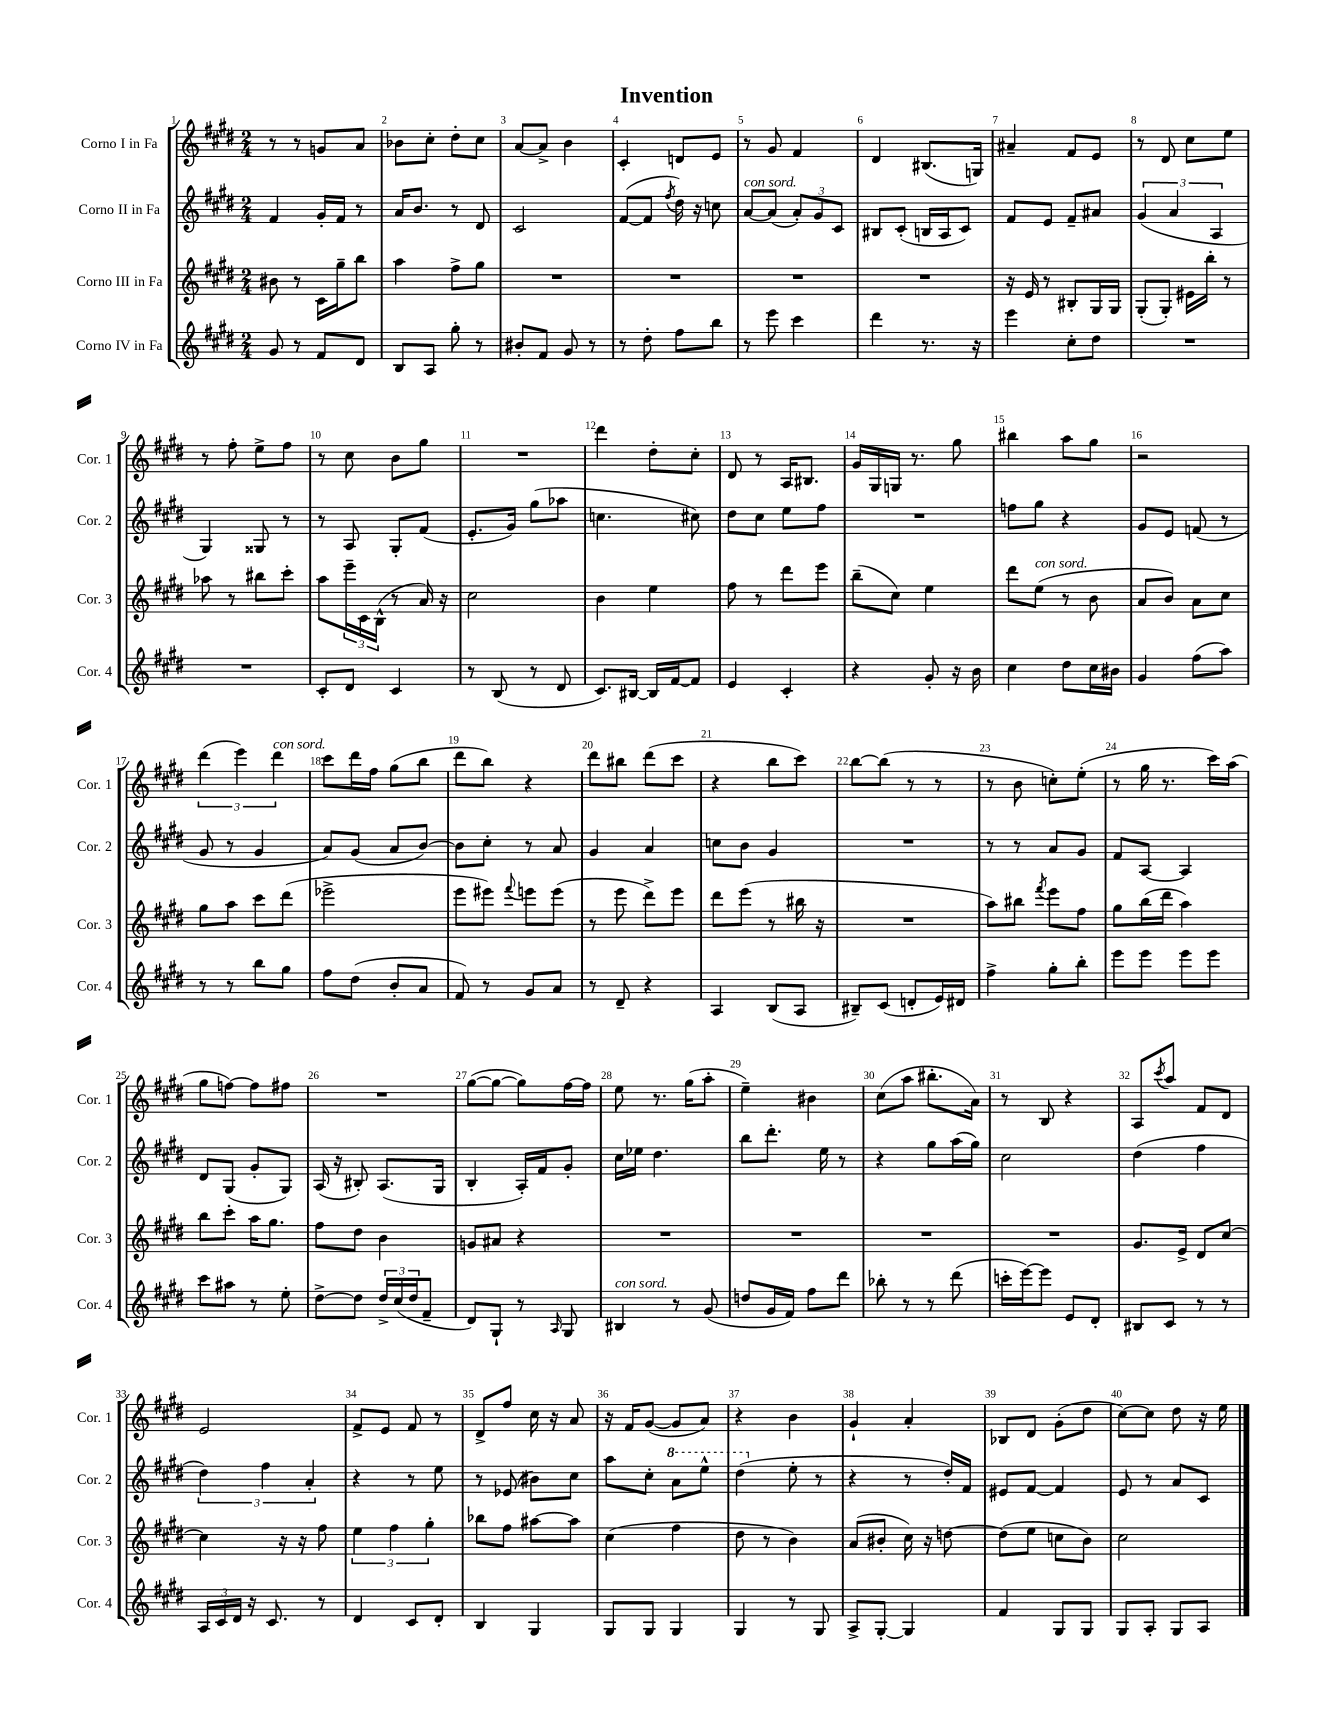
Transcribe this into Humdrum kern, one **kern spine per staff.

**kern	**kern	**kern	**kern
*staff4	*staff3	*staff2	*staff1
*clefG2	*clefG2	*clefG2	*clefG2
*k[f#c#g#d#]	*k[f#c#g#d#]	*k[f#c#g#d#]	*k[f#c#g#d#]
*M2/4	*M2/4	*M2/4	*M2/4
8g#	8b#	4f#	8r
8r	8r	.	8r
8f#	16c#	16g#'	8g
.	16gg#~	16f#	.
8d#	8bb	8r	8a
=	=	=	=
8B	4aa	16a	8b-
.	.	8.b	.
8A	.	.	8cc#'
8gg#'	8ff#^	8r	8dd#'
8r	8gg#	8d#	8cc#
=	=	=	=
8b#'	2r	2c#	[8a
8f#	.	.	8a^]
8g#	.	.	4b
8r	.	.	.
=	=	=	=
8r	2r	([8f#	4c#'
8dd#'	.	8f#]	.
.	.	8qff#	.
8ff#	.	16dd#)	8d
.	.	16r	.
8bb	.	8cc	8e
=	=	=	=
8r	2r	[8a	8r
8eee	.	(8a]	8g#
4ccc#	.	12a')	4f#
.	.	12g#	.
.	.	12c#	.
=	=	=	=
4ddd#	2r	8B#	4d#
.	.	(8c#'	.
8.r	.	16B	(8.B#
.	.	16A	.
.	.	8c#)	.
16r	.	.	16G)
=	=	=	=
4eee	16r	8f#	4a#~
.	16e	.	.
.	8r	8e	.
8cc#'	8B#'	8f#~	8f#
8dd#	16G#	8a#	8e
.	16G#	.	.
=	=	=	=
2r	(8G#'	(6g#	8r
.	8G#')	.	8d#
.	.	6a	.
.	16e#	.	8cc#
.	16bb'	.	.
.	.	6A	.
.	8r	.	8ee
=	=	=	=
2r	8aa-	4G#)	8r
.	8r	.	8ff#'
.	8bb#	8G##	8ee^
.	8ccc#'	8r	8ff#
=	=	=	=
8c#'	8aa	8r	8r
8d#	24eee~	8A	8cc#
.	24c#	.	.
.	(24B^^	.	.
4c#	8r	8G#'	8b
.	16a)	(8f#	8gg#
.	16r	.	.
=	=	=	=
8r	2cc#	8.e'	2r
(8B	.	.	.
.	.	16g#)	.
8r	.	(8gg#	.
8d#	.	8aa-	.
=	=	=	=
8.c#)	4b	4.cc	4ddd#
[16B#	.	.	.
16B#]	4ee	.	8dd#'
[16f#	.	.	.
8f#]	.	8cc#)	8cc#'
=	=	=	=
4e	8ff#	8dd#	8d#
.	8r	8cc#	8r
4c#'	8ddd#	8ee	16A
.	.	.	8.B#
.	8eee	8ff#	.
=	=	=	=
4r	(8bb~	2r	16g#
.	.	.	16G#
.	8cc#)	.	16G
.	.	.	8.r
8g#'	4ee	.	.
16r	.	.	8gg#
16b	.	.	.
=	=	=	=
4cc#	8ddd#	8ff	4bb#
.	(8ee	8gg#	.
8dd#	8r	4r	8aa
16cc#	8b	.	8gg#
16b#	.	.	.
=	=	=	=
4g#	8a	8g#	2r
.	8b)	8e	.
(8ff#	8a	(8f	.
8aa)	8cc#	8r	.
=	=	=	=
8r	8gg#	8g#	(6ddd#
8r	8aa	8r	.
.	.	.	6eee)
8bb	8ccc#	4g#	.
.	.	.	6ddd#
8gg#	(8ddd#	.	.
=	=	=	=
8ff#	2eee-^	8a)	8ccc#
(8dd#	.	(8g#	16ddd#
.	.	.	16ff#
8b'	.	8a	(8gg#
8a	.	[8b)	8bb
=	=	=	=
8f#)	8eee	8b]	8ddd#
8r	8eee#)	8cc#'	8bb)
.	8qqfff#	.	.
8g#	8eee	8r	4r
8a	(8eee	8a	.
=	=	=	=
8r	8r	4g#	8ddd#
8d#~	8eee	.	8bb#
4r	8ddd#^)	4a	(8ddd#
.	8eee	.	8ccc#
=	=	=	=
4A	8ddd#	8cc	4r
.	(8eee	8b	.
(8B	8r	4g#	8bb
8A	16bb#	.	8ccc#)
.	16r	.	.
=	=	=	=
8B#~)	2r	2r	[8bb
(8c#	.	.	(8bb]
8d'	.	.	8r
16e)	.	.	8r
16d#	.	.	.
=	=	=	=
4ff#^	8aa)	8r	8r
.	8bb#	8r	8b
.	8qfff#	.	.
8gg#'	8eee	8a	8cc')
8bb'	8ff#	8g#	(8ee'
=	=	=	=
8eee	8gg#	8f#	8r
8eee	(16bb	[8A	16gg#
.	16ddd#	.	8.r
8eee	4aa)	4A]	.
8eee	.	.	16ccc#)
.	.	.	(16aa
=	=	=	=
8ccc#	8bb	8d#	8gg#
8aa#	8ccc#'	(8G#	[8ff)
8r	16aa	8g#'	8ff]
.	8.gg#	.	.
8ee'	.	8G#)	8ff#
=	=	=	=
[8dd#^	8ff#	(16A	2r
.	.	16r	.
8dd#]	8dd#	8B#')	.
24dd#^	4b	(8.A	.
(24cc#	.	.	.
24dd#	.	.	.
8f#~	.	.	.
.	.	16G#	.
=	=	=	=
8d#)	8g	4B'	([8gg#
8G#`	8a#	.	8gg#_
8r	4r	16A')	8gg#])
.	.	16f#	.
16qqA	.	.	.
8G#	.	8g#'	[16ff#
.	.	.	16ff#]
=	=	=	=
4B#	2r	16cc#	8ee
.	.	16ee-	.
.	.	4.dd#	8.r
8r	.	.	.
.	.	.	(16gg#
(8g#	.	.	8aa'
=	=	=	=
8dd	2r	8bb	4ee~)
16g#	.	8.ddd#'	.
16f#)	.	.	.
8ff#	.	.	4b#
.	.	16ee	.
8ddd#	.	8r	.
=	=	=	=
8bb-'	2r	4r	(8cc#
8r	.	.	8aa
8r	.	8gg#	8.bb#'
(8ddd#	.	(16aa	.
.	.	16gg#)	16a)
=	=	=	=
16ccc'	2r	2cc#	8r
[16eee)	.	.	.
8eee]	.	.	8B
8e	.	.	4r
8d#'	.	.	.
=	=	=	=
8B#	8.g#	(4dd#	8A
.	.	.	8qccc#
8c#	.	.	8aa
.	16e^	.	.
8r	8d#	4ff#	8f#
8r	[8cc#	.	8d#
=	=	=	=
24A	4cc#]	6dd#)	2e
24c#	.	.	.
24d#	.	.	.
16r	.	.	.
.	.	6ff#	.
8.c#	.	.	.
.	16r	.	.
.	16r	.	.
.	.	6a'	.
8r	8ff#	.	.
=	=	=	=
4d#	6ee	4r	8f#^
.	.	.	8e
.	6ff#	.	.
8c#	.	8r	8f#
.	6gg#'	.	.
8d#'	.	8ee	8r
=	=	=	=
4B	8bb-	8r	8d#^
.	8ff#	(8e-	8ff#
4G#	[8aa#	8b#)	16cc#
.	.	.	16r
.	8aa#]	8cc#	8a
=	=	=	=
8G#	(4cc#	8aa	16r
.	.	.	16f#
8G#	.	8cc#'	([8g#
4G#	4ff#	8aa	8g#]
.	.	8eee^^	8a)
=	=	=	=
4G#	8dd#	(4ddd#	4r
.	8r	.	.
8r	4b)	8ee'	4b
8G#	.	8r	.
=	=	=	=
8A^	(8a	4r	4g#`
[8G#'	8b#'	.	.
4G#]	16cc#)	8r	4a'
.	16r	.	.
.	[8dd	16dd#')	.
.	.	16f#	.
=	=	=	=
4f#	(8dd]	8e#	8B-
.	8ee	[8f#	8d#
8G#	8cc	4f#]	(8g#'
8G#	8b)	.	8dd#
=	=	=	=
8G#	2cc#	8e	[8cc#)
8A'	.	8r	8cc#]
8G#	.	8a	8dd#
8A	.	8c#	16r
.	.	.	16ee
==	==	==	==
*-	*-	*-	*-
